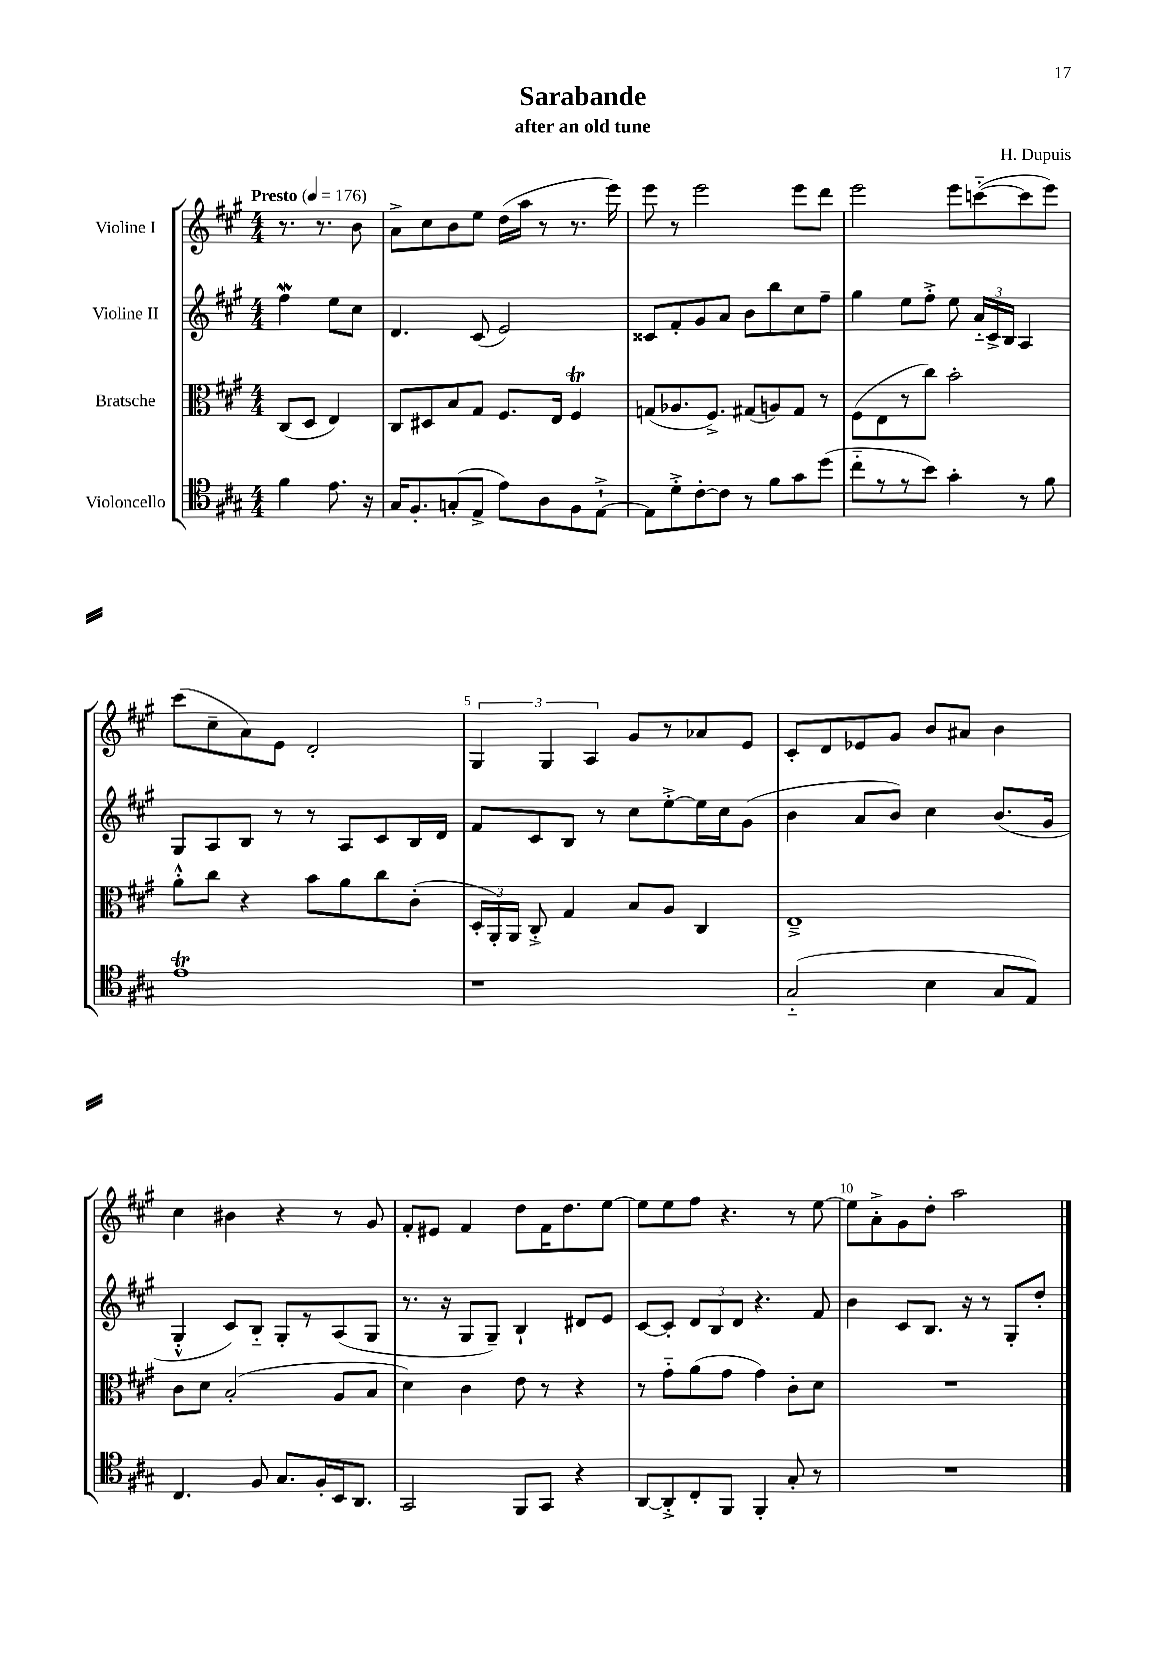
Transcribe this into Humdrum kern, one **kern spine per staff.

**kern	**kern	**kern	**kern
*staff4	*staff3	*staff2	*staff1
*clefC4	*clefC3	*clefG2	*clefG2
*k[f#c#g#]	*k[f#c#g#]	*k[f#c#g#]	*k[f#c#g#]
*M4/4	*M4/4	*M4/4	*M4/4
*MM176	*MM176	*MM176	*MM176
4f#\	(8C#/L	4ff#\	8.r
.	8D/J	.	.
.	.	.	8.r
8.e\	4E/)	8ee\L	.
.	.	8cc#\J	8b\
16r	.	.	.
=	=	=	=
16G#/LK	8C#/L	4.d/	8a^\L
8.F#'/	.	.	.
.	8D#/	.	8cc#\
(8G'/	8B/	.	8b\
8E^/J	8G#/J	(8c#/	8ee\J
8e\L)	8.F#/L	2e/)	(16dd\LL
.	.	.	16aa\JJ
8A\	.	.	8r
.	16E/Jk	.	.
8F#\	4F#/	.	8.r
[8E`^\J	.	.	.
.	.	.	16eee\)
=	=	=	=
8E\]L	(8G/L	8c##/L	8eee\
8d'^\	8.A-/	8f#'/	8r
[8c#'\	.	8g#/	2eee\
.	8.F#^/J)	.	.
8c#\]J	.	8a/J	.
8r	(8G#/L	8b\L	.
8f#\L	8A/)	8bb\	.
8g#\	8G#/J	8cc#\	8eee\L
(8dd\J	8r	8ff#~\J	8ddd\J
=	=	=	=
8cc#'~\L	(8F#\L	4gg#\	2eee\
8r	8E\	.	.
8r	8r	8ee\L	.
8b\J)	8cc#\J)	8ff#'^\J	.
4g#'\	2b'\	8ee\	8eee\L
.	.	24a'~/LL	([8ccc'~\
.	.	24c#^/	.
.	.	24B/JJ	.
8r	.	4A/	8ccc\]
8f#\	.	.	8eee\J)
=	=	=	=
1e	8a'^^\L	8G#/L	(8ccc#\L
.	8cc#\J	8A/	8cc#~\
.	4r	8B/J	8a\)
.	.	8r	8e\J
.	8b\L	8r	2d'/
.	8a\	8A/L	.
.	8cc#\	8c#/	.
.	(8c#'\J	16B/L	.
.	.	16d/JJ	.
=	=	=	=
1r	24D'/LL	8f#/L	6G#/
.	24AA'/)	.	.
.	24AA/JJ	.	.
.	8C#'^/	8c#/	.
.	.	.	6G#/
.	4G#/	8B/J	.
.	.	.	6A/
.	.	8r	.
.	8B/L	8cc#\L	8g#/L
.	8A/J	[8ee'^\	8r
.	4C#/	16ee\]L	8a-/
.	.	16cc#\J	.
.	.	(8g#\J	8e/J
=	=	=	=
(2G#'~/	1E~^	4b\	8c#'/L
.	.	.	8d/
.	.	8a/L	8e-/
.	.	8b/J)	8g#/J
4B\	.	4cc#\	8b/L
.	.	.	8a#/J
8G#/L	.	(8.b/L	4b\
8E/J)	.	.	.
.	.	16g#/Jk	.
=	=	=	=
4.C#/	8c#\L	4G#'^^/	4cc#\
.	8d\J	.	.
.	(2B'/	8c#/L)	4b#\
8F#/	.	8B'~/J	.
8.G#/L	.	8G#'/L	4r
.	.	8r	.
16F#'/L	.	.	.
16BB/J	8A/L	(8A/	8r
8.AA/J	.	.	.
.	8B/J	8G#/J	8g#/
=	=	=	=
2GG#/	4d\)	8.r	8f#'/L
.	.	.	8e#/J
.	.	16r	.
.	4c#\	8G#/L	4f#/
.	.	8G#~/J)	.
8FF#/L	8e\	4B`/	8dd\L
8GG#/J	8r	.	16f#\K
.	.	.	8.dd\
4r	4r	8d#/L	.
.	.	8e/J	[8ee\J
=	=	=	=
[8AA/L	8r	[8c#/L	8ee\]L
8AA'^/]	8g#'~\L	8c#'/]J	8ee\
8C#'/	(8a\	12d/L	8ff#\J
.	.	12B/	.
8FF#/J	8g#\J	.	4.r
.	.	12d/J	.
4FF#'/	4g#\)	4.r	.
8G#'/	8c#'\L	.	8r
8r	8d\J	8f#/	[8ee\
=	=	=	=
1r	1r	4b\	8ee\]L
.	.	.	8a'^\
.	.	8c#/L	8g#\
.	.	8.B/J	8dd'\J
.	.	.	2aa\
.	.	16r	.
.	.	8r	.
.	.	8G#'/L	.
.	.	8dd'/J	.
==	==	==	==
*-	*-	*-	*-
